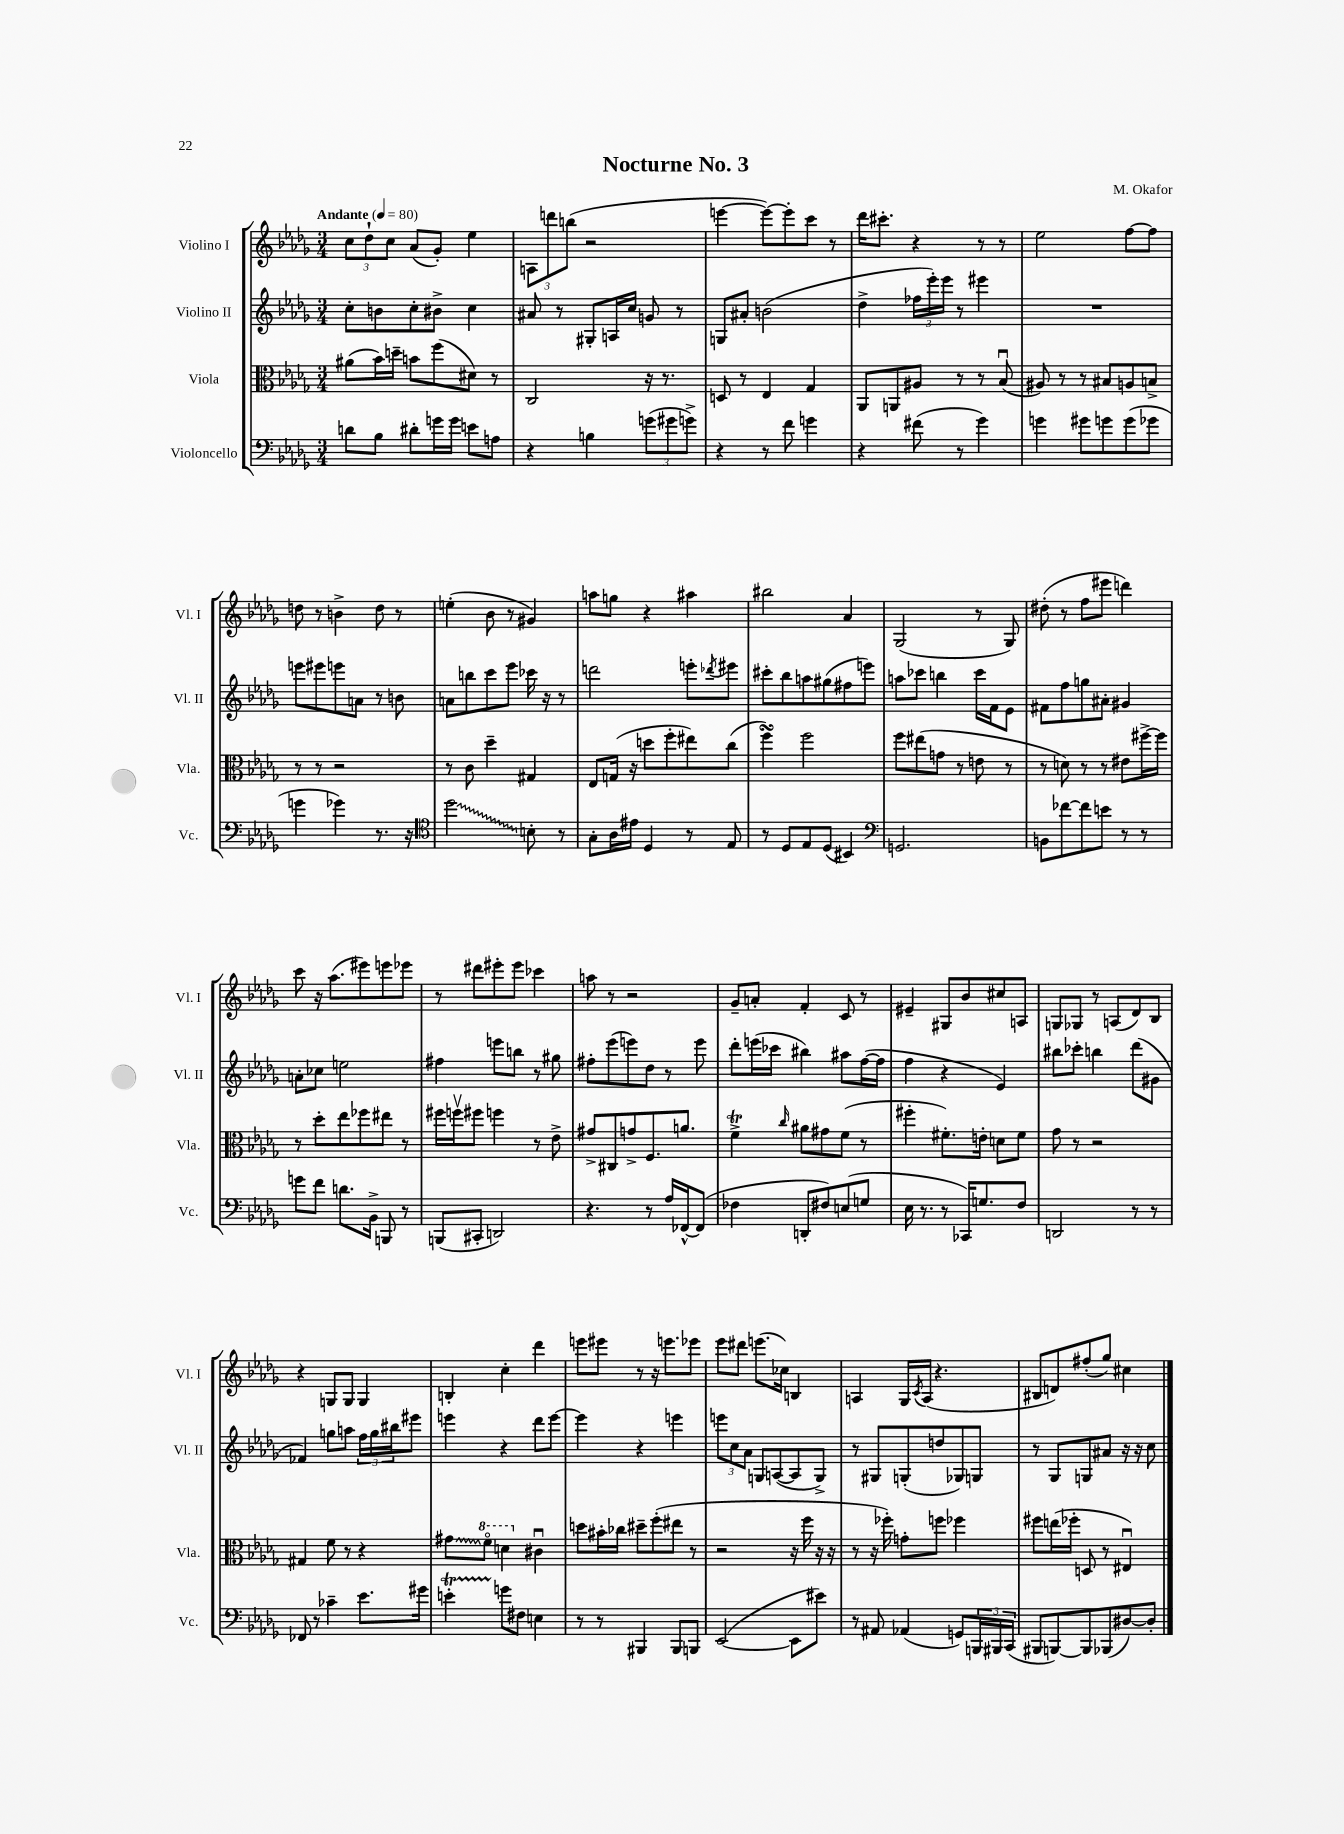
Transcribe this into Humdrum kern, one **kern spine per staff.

**kern	**kern	**kern	**kern
*staff4	*staff3	*staff2	*staff1
*clefF4	*clefC3	*clefG2	*clefG2
*k[b-e-a-d-g-]	*k[b-e-a-d-g-]	*k[b-e-a-d-g-]	*k[b-e-a-d-g-]
*M3/4	*M3/4	*M3/4	*M3/4
*MM80	*MM80	*MM80	*MM80
8d\L	(8a#\L	8cc'\L	12cc\L
.	.	.	12dd-`\
8B-\J	16b-\L)	8b\	.
.	.	.	12cc\J
.	16dd~\JJ	.	.
8d#'\L	8b\L	8cc'\	(8a-/L
16g\L	(8ff\	8b#^\J	8g-'/J)
16g\JJ	.	.	.
8e\L	8d#\J)	4cc\	4ee-\
8A\J	8r	.	.
=	=	=	=
4r	2C/	8a#/	12A\L
.	.	.	12ddd\
.	.	8r	.
.	.	.	(12bb\J
4B\	.	8G#'/L	2r
.	.	16A/L	.
.	.	16cc/JJ	.
(12g\L	16r	8g/	.
.	8.r	.	.
12g#\	.	.	.
.	.	8r	.
12g^\J)	.	.	.
=	=	=	=
4r	8D/	8G/L	[4eee\
.	8r	8a#'/J	.
8r	4E-/	(2b\	8eee\_L)
8f\	.	.	8eee'\]
4g\	4G-/	.	8ccc\J
.	.	.	8r
=	=	=	=
4r	8AA-/L	4dd-^\	16ddd-\LK
.	.	.	8.ccc#'\J
.	8AA/	.	.
(8f#\	8A#/J	24ff-\LL	4r
.	.	24eee-'\)	.
.	.	24eee-\JJ	.
8r	8r	8r	.
4g-\)	8r	4eee#\	8r
.	(8B-u/	.	8r
=	=	=	=
4g\	8A#/)	2.r	2ee-\
.	8r	.	.
8g#\L	8r	.	.
8g\	8B#/L	.	.
(8g\	8A/	.	[8ff\L
8g-\J	8B^/J	.	8ff\]J
=	=	=	=
4g\	8r	8eee\L	8dd\
.	8r	8eee#\	8r
4g-\)	2r	8eee\	4b^\
.	.	8a\J	.
8.r	.	8r	8dd\
.	.	8b\	8r
16r	.	.	.
=	=	=	=
*clefC4	*	*	*
2dd-\	8r	8a\L	(4ee'\
.	8c\	8bb\	.
.	4dd-~\	8ccc\	8b-\
.	.	8eee-\J	8r
8B'\	4G#/	16ccc-\	4g#/)
.	.	16r	.
8r	.	8r	.
=	=	=	=
8G-'\L	8E-/L	2ddd\	8aa\L
16A-\L	(16G/Jk	.	8gg\J
16e#\JJ	16r	.	.
4D-/	8dd\L	.	4r
.	8ff'\	.	.
8r	8ee#\)	8eee'\L	4aa#\
.	.	8qddd-/	.
8E-/	(8cc\J	8eee#\J	.
=	=	=	=
8r	4ff\)	8ccc#'\L	2bb#\
8D-/L	.	8bb-\	.
8E-/	2ff\	8aa\	.
(8D-/J	.	(8gg#\	.
4BB#/)	.	8ff#\	4a-/
.	.	8eee\J)	.
=	=	=	=
*clefF4	*	*	*
2.GG/	8ff\L	8aa\L	(2G-/
.	(8ee#\	8ccc-\J	.
.	8g\J	4bb\	.
.	8r	.	.
.	8e\	16ccc-\LL	8r
.	.	16f\J	.
.	8r	8e-\J	8G-/)
=	=	=	=
8BB\L	8r	8f#\L	(8dd#'\
[8f-\	8d\)	8ff\	8r
8f-\]	8r	8gg\	8ff\L
8e\J	8r	8a#'\J	8eee#\J
8r	8e#\L	4g#/	4ddd\)
8r	[16ff#^\L	.	.
.	16ff#\]JJ	.	.
=	=	=	=
8g\L	8r	8a'\L	8ccc\
8f\J	8dd-'\L	8cc-\J	16r
.	.	.	(8.aa-\L
8.d\L	8ee-\	2ee\	.
.	8ff-\	.	8eee#\)
16BB-^\Jk	.	.	.
8BBB/	8ee#\J	.	8eee\
8r	8r	.	8eee-\J
=	=	=	=
(8BBB/L	16ff#\LL	4ff#\	8r
.	16ffv\J	.	.
8CC#'/J	8ff#\J	.	8ddd#\L
2DD/)	4ff\	8eee\L	8eee#'\
.	.	8bb\J	8eee#\J
.	8r	8r	4ccc-\
.	8e-^\	8gg#\	.
=	=	=	=
4.r	8g#^/L	8ff#'\L	8aa\
.	8C#/	(8eee-\	8r
.	8g^/	8eee\)	2r
8r	8.F/	8dd-\J	.
16A-/LL	.	8r	.
[16FF-^^/J	8.a/J	.	.
(8FF-/]J	.	8eee\	.
=	=	=	=
4F-\	4f^\	8ddd-'\L	8g-~/L
.	.	(16eee\L	8a'/J
.	.	16ccc-\JJ	.
.	16qqcc/	.	.
8DD'/L	8a#\L	4bb#\)	4f'/
8F#/)	8g#\	.	.
(8E/	(8f\J	8aa#\L	8c/
8G/J	8r	([16ff\L	8r
.	.	16ff\]JJ	.
=	=	=	=
16E-\	4ff#'\	4ff\	4e#~/
8.r	.	.	.
8r	8.f#'\L)	4r	8G#/L
16CC-/LK)	.	.	8b-/
8.G/	16e'\Jk	.	.
.	8d\L	4e-/)	8cc#/
8F/J	8f#\J	.	8A/J
=	=	=	=
2DD/	8g-\	8bb#\L	8G/L
.	8r	8ccc-'\J	8G-/J
.	2r	4bb\	8r
.	.	.	(8A/L
8r	.	(8ddd-\L	8d-/)
8r	.	8g#\J	8B-/J
=	=	=	=
8FF-/	4G#/	4f-/)	4r
8r	.	.	.
4c-~\	8f\	8gg\L	8G/L
.	8r	8aa\J	8G/J
8.e-\L	4r	24ff\LL	4G/
.	.	24gg\	.
.	.	24bb#\J	.
.	.	8eee#\J	.
16g#\Jk	.	.	.
=	=	=	=
4e'\	8g#\L	4eee\	4B'/
.	8ffo\J	.	.
8g\L	4dd\	4r	4cc'\
8F#\J	.	.	.
4E\	4c#u\	8ddd-\L	4ddd-\
.	.	[8eee\J	.
=	=	=	=
8r	8dd\L	4eee\]	8eee\L
8r	16b#'\L	.	8eee#\J
.	16cc-\JJ	.	.
4BBB#/	8dd#~\L	4r	8r
.	(8ff'\	.	16r
.	.	.	8.eee\L
8BBB#/L	8ee#\J	4eee\	.
8BBB/J	8r	.	8eee-\J
=	=	=	=
([2EE-/	2r	12eee\L	8eee-\L
.	.	12cc\	.
.	.	.	8ddd#\J
.	.	12a-\J	.
.	.	8G/L	(8.eee\L
.	.	([8A/	.
.	.	.	16cc-\Jk)
8EE-\]L	16r	8A/]	4B/
.	16ff\	.	.
8e#\J)	16r	8G^/J)	.
.	16r	.	.
=	=	=	=
8r	8r	8r	4A/
8AA#/	16r	8G#/L	.
.	16ff-'\)	.	.
(4AA-/	8g'\L	(8G'/	16G-/LL
.	.	.	8qc/
.	.	.	(16A/JJ
.	8ff\J	8dd/	4.r
8GG/L)	4ff-\	8G-/)	.
24BBB/L	.	8G/J	.
24BBB#/	.	.	.
(24CC/JJ	.	.	.
=	=	=	=
8BBB#/L	8ff#\L	8r	8B#/L
[8BBB/)	(16ee\L	8G-/L	8d/)
.	16ff-'\JJ	.	.
8BBB/]	8D/	8G/	(8ff#'/
(8BBB-/	8r	8a#/J	8gg-/J)
[8D#/)	4E#u/)	16r	4cc#\
.	.	16r	.
8D#'/]J	.	8cc\	.
==	==	==	==
*-	*-	*-	*-
